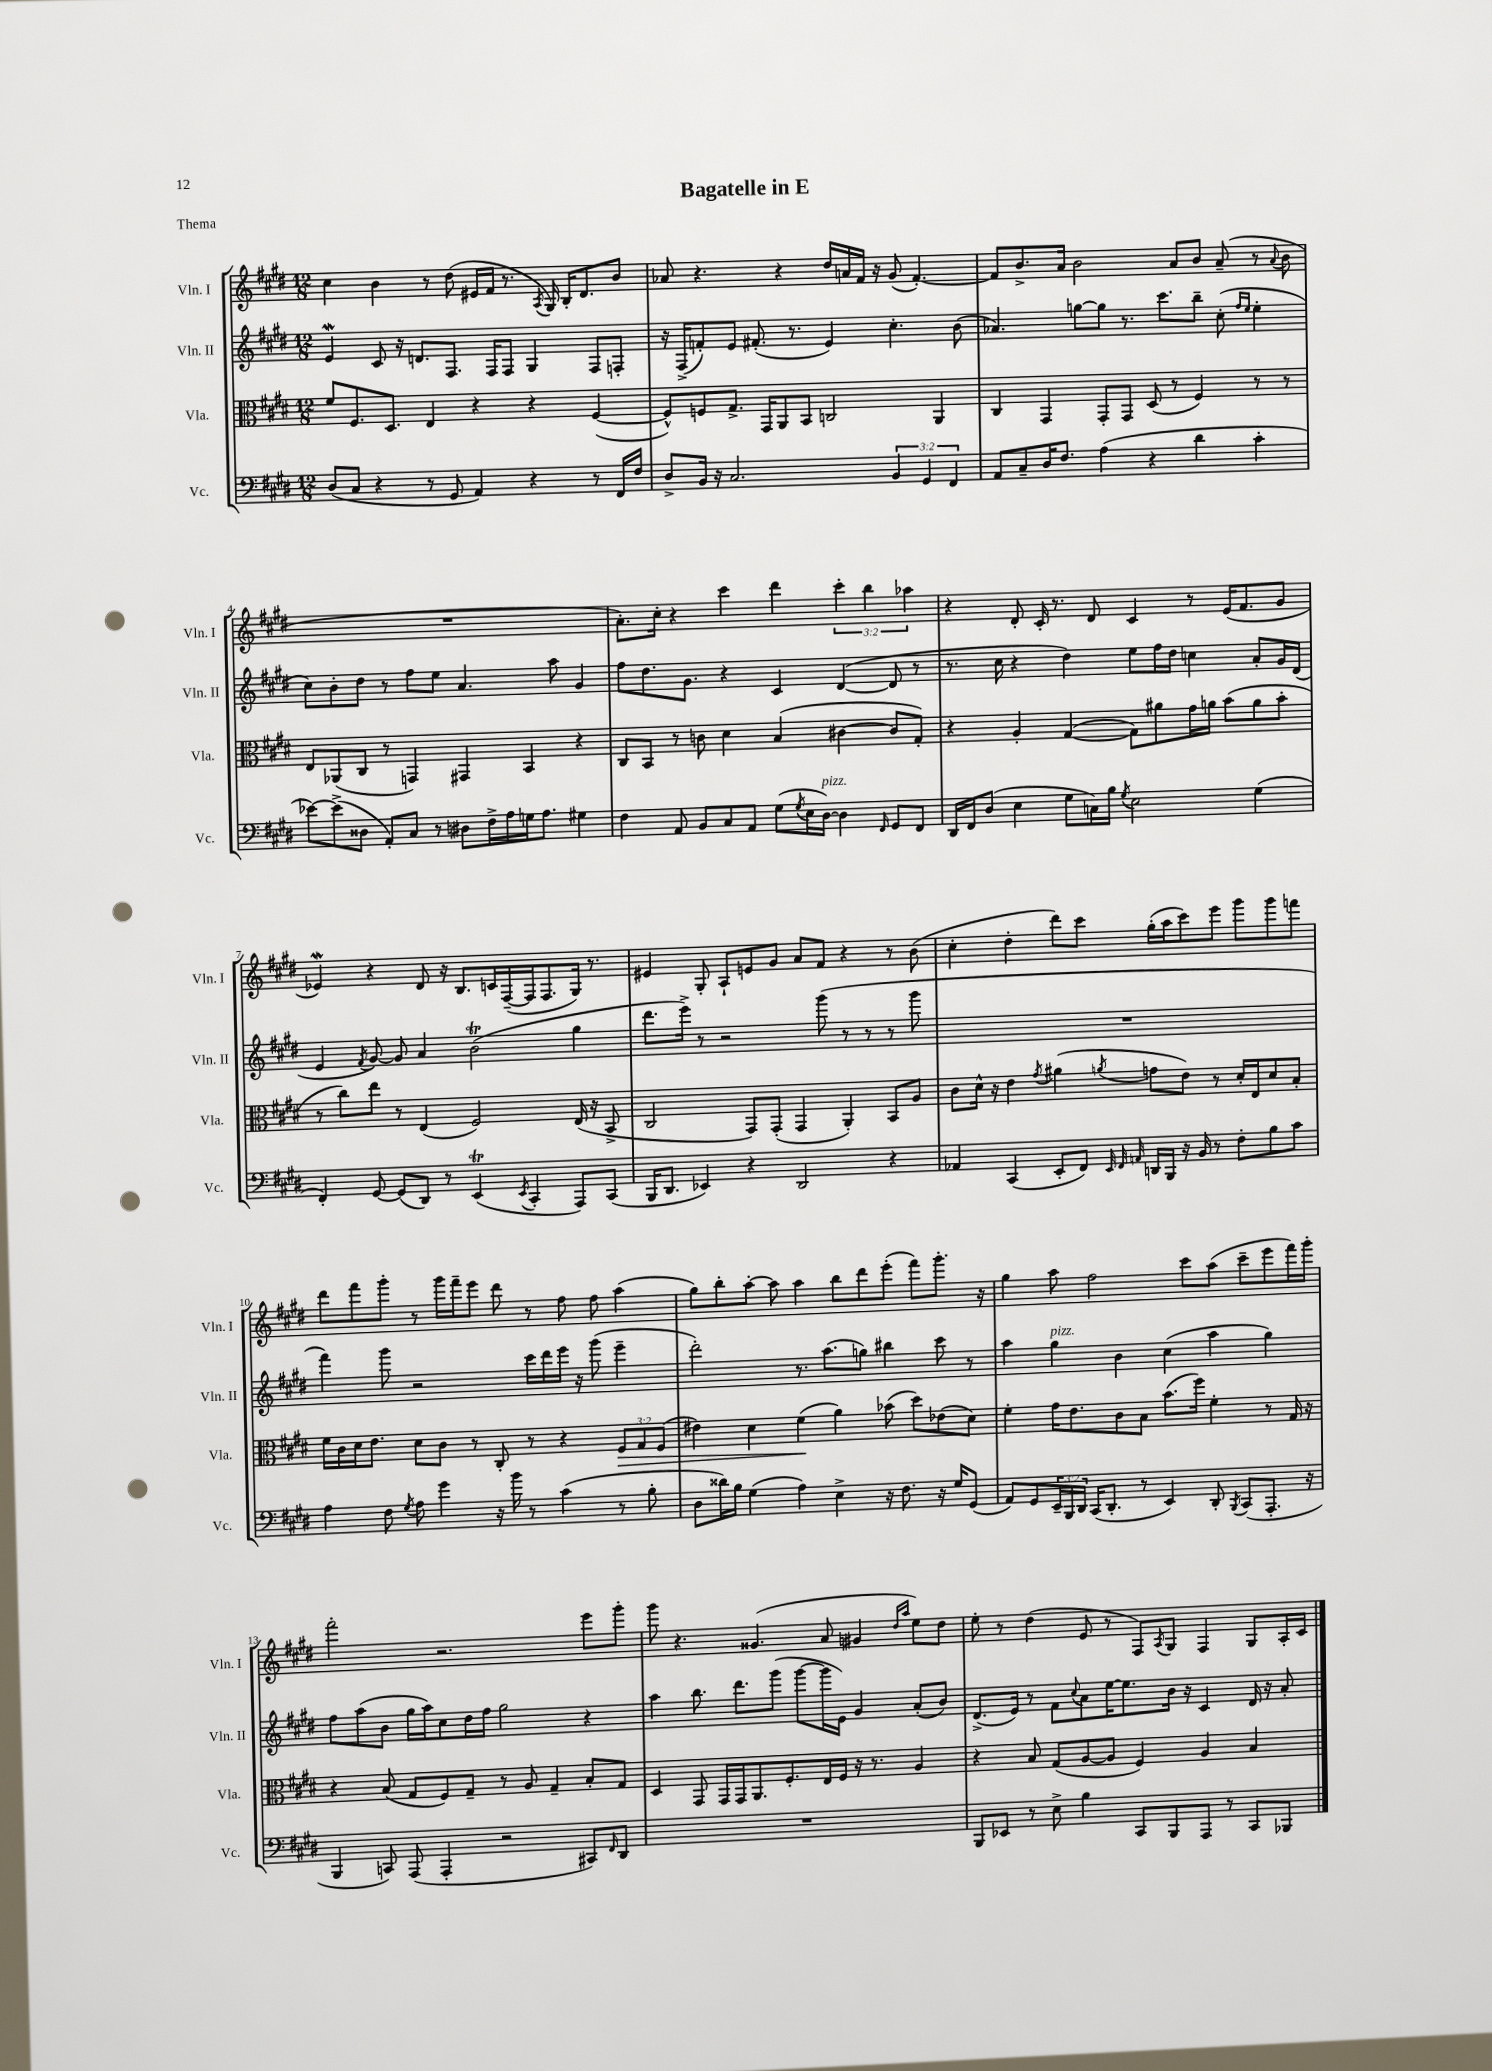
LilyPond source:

\header { title = "Bagatelle in E" piece = "Thema" }
<<
\new StaffGroup <<
\new Staff = "s0" \with { instrumentName = "Vln. I" shortInstrumentName = "Vln. I" } {
    \clef treble \key e \major \numericTimeSignature \time 12/8 \override Staff.TupletNumber.text = #tuplet-number::calc-fraction-text
    cis''4 b'4 r8 dis''8( eis'16 fis'16 r8. \acciaccatura { a8 } gis16) b16-. dis'8. b'8 |
    aes'8 r4. r4 dis''16 a'16 fis'16 r16 gis'8( fis'4.~-.) |
    fis'8 b'8.-> a'16 b'2 a'8 b'8 a'8--( r8 \appoggiatura { a'8 } b'8 |
    R1. |
    a'8.-.) cis''16-. r4 cis'''4 dis'''4 \tuplet 3/2 { cis'''4-. b''4 aes''4 } |
    r4 dis'8-. cis'16-. r8. dis'8 cis'4 r8 e'16( fis'8. gis'8 |
    ees'4\mordent) r4 dis'8 r16 b8. c'16 fis16~--( fis16 fis8. gis16) r8. |
    eis'4 gis8-. a8-! e'8 gis'8 a'8 fis'8 r4 r8 b'8( |
    cis''4-. dis''4-. dis'''8) cis'''8 gis''16-.( a''16 cis'''8) e'''8 gis'''8 gis'''8 f'''8 |
    dis'''8 fis'''8 gis'''8-. r8 gis'''16 fis'''16-- e'''8 dis'''8 r8 fis''8 fis''8 a''4( |
    gis''8) b''8-. a''8~-. a''8 a''4 b''8 dis'''8 e'''8-.( fis'''8) gis'''8.-. r16 |
    gis''4 a''8 fis''2 cis'''8 a''8( cis'''8-- e'''8 fis'''16) gis'''16-. |
    fis'''2-. r2. e'''8 gis'''8-. |
    gis'''8 r4. gisis'4.( a'8 gis'4 \grace { dis''16 a''16 } e''8) dis''8 |
    e''8-. r8 dis''4( e'8 r8 fis8) \acciaccatura { a8 } gis8 fis4 gis8 a16-. cis'16 \bar "|." |
}
\new Staff = "s1" \with { instrumentName = "Vln. II" shortInstrumentName = "Vln. II" } {
    \clef treble \key e \major \numericTimeSignature \time 12/8
    e'4\mordent cis'8 r16 d'8. fis8. fis16 fis8 gis4 fis8 f8-. |
    r16 fis16->( f'8-.) e'8 fis'8.-.( r8. e'4) cis''4.-. b'8( |
    aes'4.) g''8~ g''8 r8. cis'''8. b''8-- cis''8-.( \grace { fis''16 e''16 } e''4-. |
    cis''8) b'8-. dis''8 r8 fis''8 e''8 a'4. a''8 gis'4 |
    fis''8 dis''8. gis'8. r4 cis'4 dis'4~( dis'8 r8 |
    r8. cis''16 r4 dis''4) e''8 fis''16 dis''16 c''4 a'8-. gis'16 dis'16( |
    e'4 \acciaccatura { fis'8 } gis'8~) gis'8 a'4 b'2\trill( gis''4 |
    dis'''8. e'''16->) r8 r2 gis'''8( r8 r8 r8 gis'''8 |
    R1. |
    fis'''4) gis'''8 r2 cis'''16 dis'''16 e'''16 r16 gis'''8( e'''4-- |
    dis'''2-.) r8. a''8.( g''8) bis''4 cis'''8 r8 |
    a''4 gis''4^\markup { \italic "pizz." } b'4 cis''4( a''4 gis''4) |
    fis''8 a''8( b'8 gis''16 a''16) cis''8 dis''16 fis''16 gis''2 r4 |
    a''4 b''8. dis'''8. gis'''8( gis'''8~ gis'''16 e'16) gis'4 a'8-.( b'8) |
    dis'8.->( e'16) r8 fis'8 \appoggiatura { cis''8 } a'8 e''16~ e''8. b'16 r16 cis'4 dis'16 r16 a'8-. \bar "|." |
}
\new Staff = "s2" \with { instrumentName = "Vla." shortInstrumentName = "Vla." } {
    \clef alto \key e \major \numericTimeSignature \time 12/8 \override Staff.TupletNumber.text = #tuplet-number::calc-fraction-text
    fis'8 fis8. dis8. e4 r4 r4 fis4~( |
    fis8-^) f8 gis8.-> gis,16 a,8 b,8 c2 a,4 |
    cis4 gis,4 gis,8-. gis,8 dis8( r8 fis4) r8 r8 |
    e8 aes,8( cis8 r8 g,4) gis,4 b,4 r4 |
    cis8 b,8 r8 c'8 dis'4 b4( cis'4~ cis'8 gis8-.) |
    r4 a4-. gis4~( gis8) ais'8 gis'16 a'16 b'8( a'8 b'8-. |
    r8 cis''8) e''8 r8 e4( fis2) e16( r16 b,8-> |
    cis2 gis,8) gis,8-.( gis,4 a,4-.) b,8 a8 |
    cis'8 dis'16-^ r16 e'4 \acciaccatura { gis'8 } ais'4( \acciaccatura { a'8 } g'8 e'8) r8 dis'16-. e16 dis'8 b8-. |
    fis'16 cis'16 dis'16 e'8. dis'8 cis'8 r8 cis8-. r8 r4 \tuplet 3/2 { fis8\> gis8 fis8( } |
    eis'4) dis'4 fis'4\!( a'4) bes'8( dis''8) ees'8( dis'8) |
    fis'4-. gis'16 e'8. cis'8 b8 b'8.( fis''16) fis'4-. r8 gis16 r16 |
    r4 b8( gis8 fis8) gis8-- r8 a8 gis4-- b8-. gis8 |
    dis4 gis,8 gis,16 gis,16 a,8. fis8.-. e16 fis16 r16 r8. a4 |
    r4 b8 gis8( a8~ a8 fis4) a4 b4 \bar "|." |
}
\new Staff = "s3" \with { instrumentName = "Vc." shortInstrumentName = "Vc." } {
    \clef bass \key e \major \numericTimeSignature \time 12/8 \override Staff.TupletNumber.text = #tuplet-number::calc-fraction-text
    dis8( cis8 r4 r8 gis,8 a,4) r4 r8 fis,16 fis16 |
    dis8-> b,16 r16 cis2. \tuplet 3/2 { b,4 gis,4 fis,4 } |
    a,8 cis8-- dis16 fis8. a4( r4 dis'4 cis'4-. |
    ees'8~) ees'8->( disis8 a,8-.) cis8 r8 dis8 fis16-> a16 g16 a8. gis4 |
    fis4 a,8 b,8 cis8 a,8 gis8( \acciaccatura { gis8 } e16 dis16~^\markup { \italic "pizz." }) dis4 \grace { fis,16 } gis,8 fis,8 |
    dis,16 fis,16 dis8( e4 gis8 c16) b16 \acciaccatura { gis8 } e2 gis4( |
    fis,4-.) gis,8~ gis,8( dis,8) r8 e,4\trill( \acciaccatura { e,8 } cis,4-. a,,8) cis,8( |
    b,,16 dis,8. ees,4) r4 dis,2 r4 |
    aes,4 cis,4( e,8-. fis,8) \grace { e,32 fis,32 a,32 } d,16 b,,16 r16 b,16 r8 fis8-. b8 cis'8 |
    a4 fis8 \acciaccatura { gis8 } a8 gis'4 r16 b'16 r8 cis'4( r8 b8-. |
    dis8 disis'16) b16 gis4( a4) e4-> r16 fis8. r16 gis16 gis,8( |
    a,8) gis,8 \tuplet 3/2 { e,16-- b,,16 dis,16 } cis,16( dis,8.-. r8 e,4) dis,8-. \acciaccatura { b,,8 } cis,8( a,,8.-. r16 |
    b,,4 c,8) a,,8( a,,4-. r2 cis,8) \grace { fis,16 } dis,8 |
    R1. |
    b,,8 ees,8 r8 e8-> b4 cis,8 b,,8 a,,8 r8 cis,8 bes,,8 \bar "|." |
}
>>
>>
